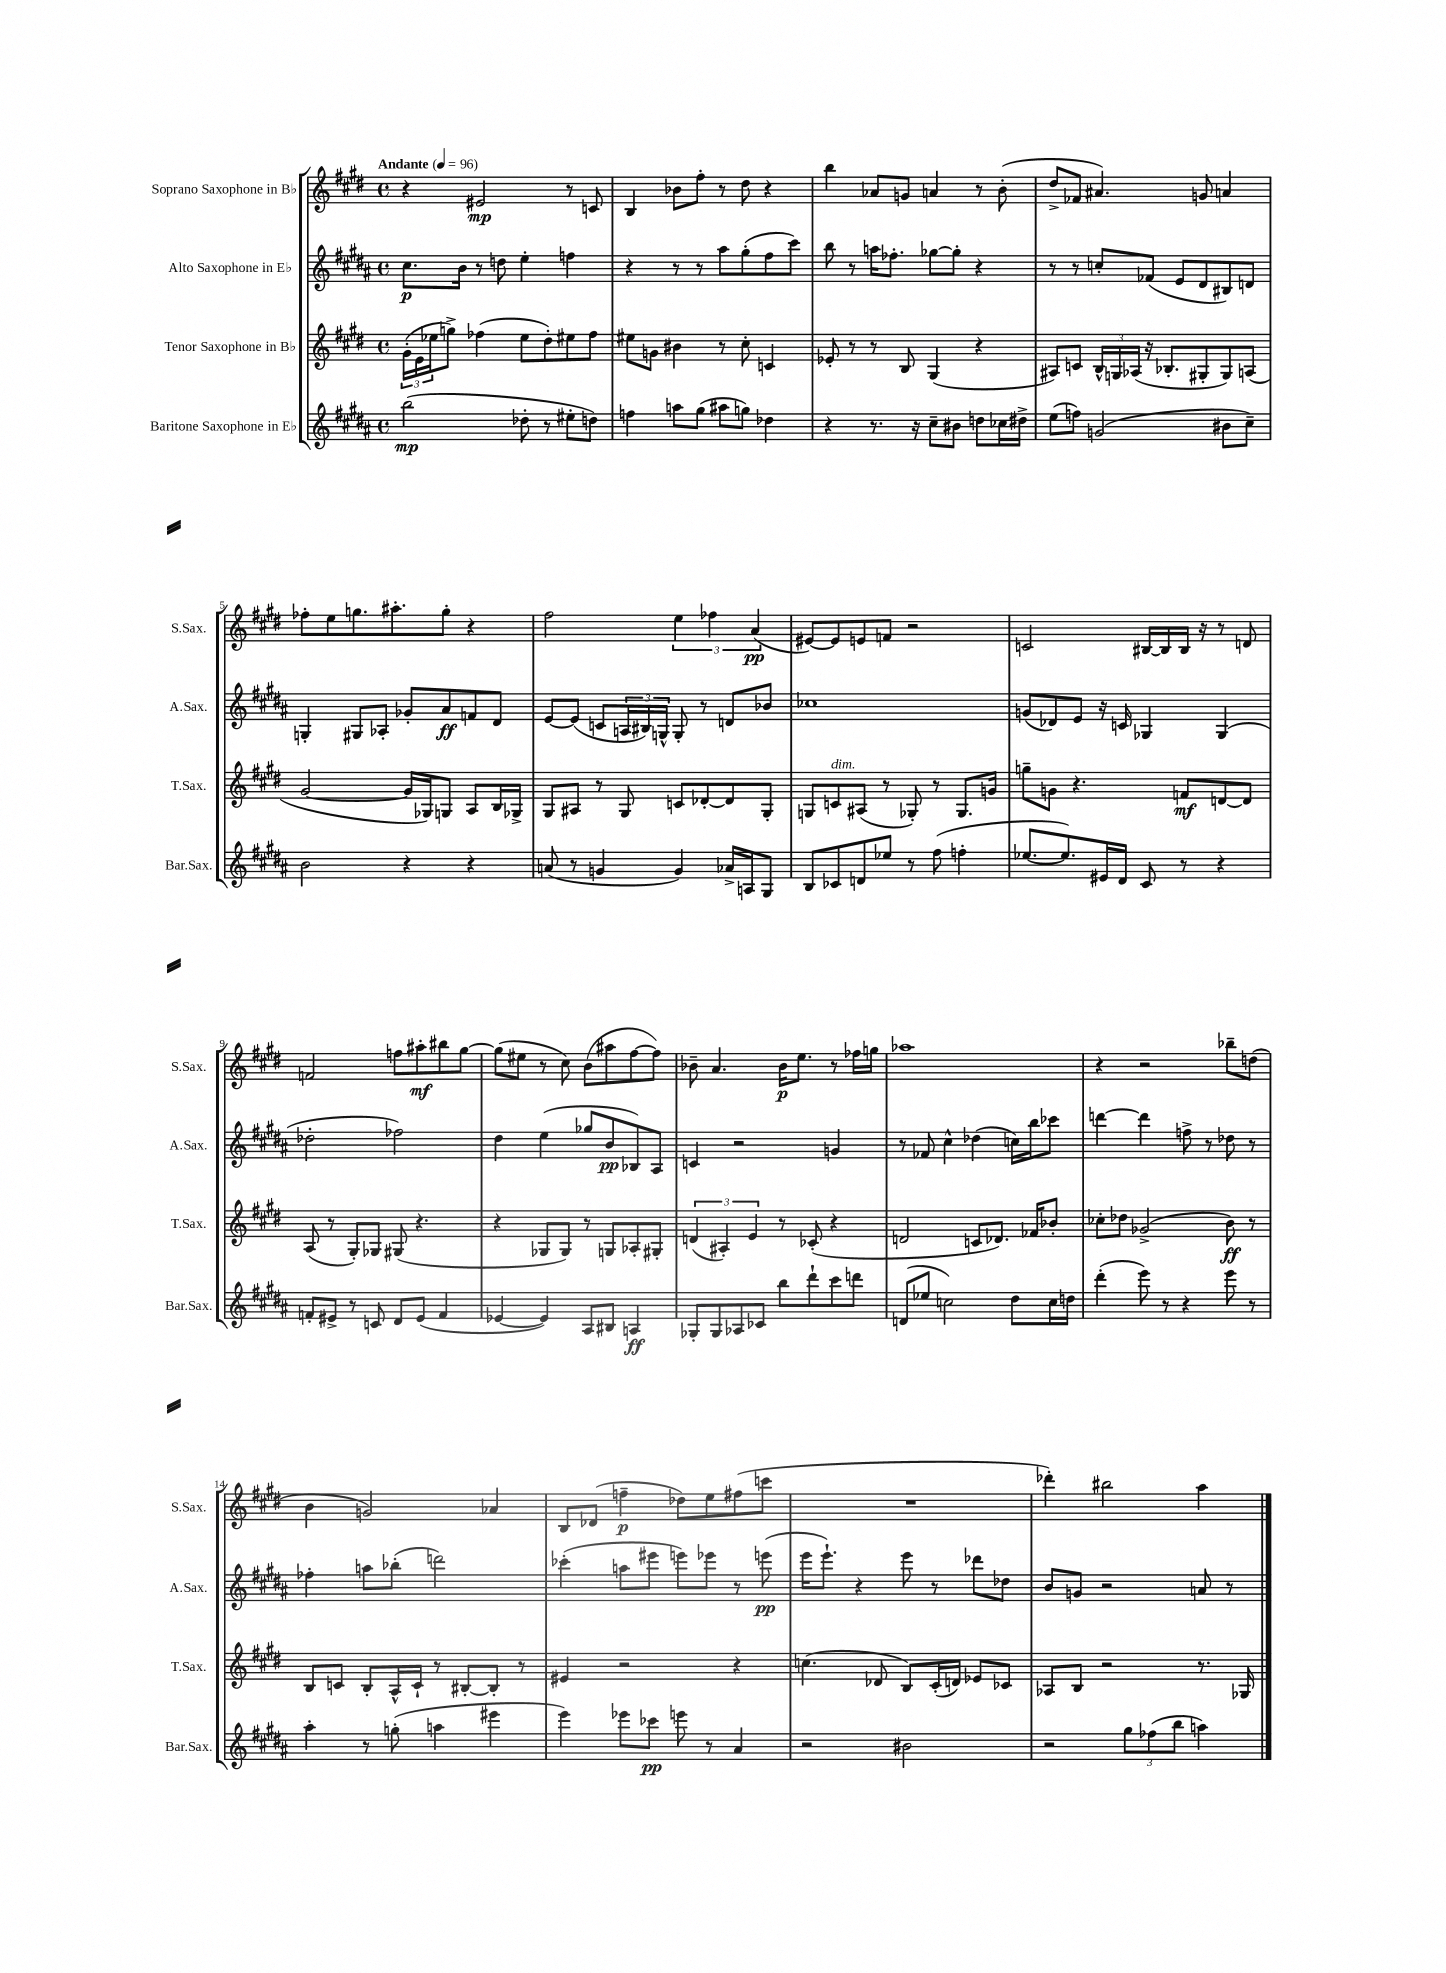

**kern	**kern	**kern	**kern
*staff4	*staff3	*staff2	*staff1
*clefG2	*clefG2	*clefG2	*clefG2
*k[f#c#g#d#a#]	*k[f#c#g#d#]	*k[f#c#g#d#a#]	*k[f#c#g#d#]
*M4/4	*M4/4	*M4/4	*M4/4
*met(c)	*met(c)	*met(c)	*met(c)
*MM96	*MM96	*MM96	*MM96
(2bb	(24g#'	8.cc#	4r
.	24e	.	.
.	24ee-	.	.
.	8gg^)	.	.
.	.	16b	.
.	(4ff-	8r	2e#
.	.	8dd	.
8dd-'	8ee-	4ee'	.
8r	8dd#')	.	.
8ee#'	8ee#	4ff	8r
8dd)	8ff-	.	8c
=	=	=	=
4ff	8ee#	4r	4B
.	8g	.	.
8aa	4b#	8r	8b-
(8gg#	.	8r	8ff#'
8aa#	8r	8aa#	8r
8gg)	8cc#'	(8gg#'	8dd#
4dd-	4c	8ff#	4r
.	.	8ccc#)	.
=	=	=	=
4r	8e-'	8bb	4bb
.	8r	8r	.
8.r	8r	16aa	8a-
.	.	8.ff-'	.
.	8B	.	8g
16r	.	.	.
8cc#~	(4G#	[8gg-	4a
8b#	.	8gg-']	.
8dd	4r	4r	8r
16cc-	.	.	(8b'
16dd#^	.	.	.
=	=	=	=
(8ee	8A#)	8r	8dd#^
8ff)	8c	8r	8f-
(2g	24B^^	8cc'	4.a#)
.	24G	.	.
.	(24A-	.	.
.	16r	(8f-	.
.	8.B-'	.	.
.	.	8e	.
.	8G#'	8d#	8g
8b#	8G#)	8B#)	4a
8cc#~)	(8A	8d	.
=	=	=	=
2b	[2g#	4G'	8ff-'
.	.	.	8ee
.	.	8G#	8.gg
.	.	8A-'	.
.	.	.	8.aa#'
4r	16g#]	8g-'	.
.	16G-)	.	.
.	8G	8a#	8gg'
4r	8A	8f	4r
.	16B	8d#	.
.	16G-^	.	.
=	=	=	=
(8a	8G#	[8e	2ff#
8r	8A#	(8e]	.
4g	8r	8c	.
.	8G#	24A	.
.	.	24B#)	.
.	.	24G^^	.
4g)	8c	8G'	6ee
.	[8d-'	8r	.
.	.	.	6ff-
16a-^	8d-]	8d	.
16A	.	.	.
.	.	.	(6a
8G#	8G#'	8b-	.
=	=	=	=
8B	8G	1cc-	[8e#)
8c-	8c	.	8e#]
8d	(8A#	.	8e
8ee-	8r	.	8f
8r	8G-')	.	2r
(8ff#	8r	.	.
4ff'	8.G-	.	.
.	16g	.	.
=	=	=	=
[8.ee-	8gg~	(8g	2c
.	8g	8d-)	.
8.ee-])	.	.	.
.	4.r	8e	.
16e#	.	16r	.
16d#	.	16c	.
8c#	.	4G-	[16B#
.	.	.	16B#]
8r	8f	.	16B#
.	.	.	16r
4r	[8d	(4G-	8r
.	8d]	.	8d
=	=	=	=
8f'	(8A	2dd-'	2f
8e#^	8r	.	.
8r	8G#')	.	.
8c	8G-	.	.
8d#	(8G#	2ff-)	8ff
(8e#	4.r	.	8aa#'
4f	.	.	8bb#
.	.	.	[8gg#
=	=	=	=
[4e-	4r	4dd#	(8gg#]
.	.	.	8ee#
4e-])	8G-	(4ee	8r
.	8G-)	.	8cc#)
8A#	8r	8gg-	(8b
8B#	8G	8b	8aa#
4A	8A-'	8B-)	[8ff#
.	8G#'	8A#	8ff#])
=	=	=	=
8G-'	(6d	4c	8b-~
8G-	.	.	4.a
.	6A#')	.	.
8A-	.	2r	.
.	6e	.	.
8c-	.	.	.
8bb	8r	.	16b-
.	.	.	8.ee
8ddd#`	(8c-'	.	.
8ccc#	4r	4g	8r
8ddd	.	.	16ff-
.	.	.	16gg
=	=	=	=
(8d	2d	8r	1aa-
8ee-	.	8f-	.
2cc)	.	4cc#^^	.
.	8c	(4dd-	.
.	8.d-)	.	.
8dd#	.	16cc)	.
.	16f-	16bb	.
16cc	8b-'	8ccc-	.
16dd	.	.	.
=	=	=	=
(4ddd#'	8cc-'	[4ddd	4r
.	8dd-	.	.
8eee)	(2g-^	4ddd]	2r
8r	.	.	.
4r	.	8ff^	.
.	.	8r	.
8eee	8b)	8dd-	8bb-~
8r	8r	8r	(8dd
=	=	=	=
4aa#'	8B	4ff-'	4b
.	8c	.	.
8r	8B'	8aa	2g)
(8gg'	16A^^	(8bb-'	.
.	16c`	.	.
4aa	8r	2ddd)	.
.	[8B#'	.	.
4eee#	8B#']	.	4a-
.	8r	.	.
=	=	=	=
4eee)	4e#	(4ccc-'	8B
.	.	.	(8d-
8eee-	2r	8aa	4ff~
8ccc-	.	8eee#	.
8eee	.	8eee)	8dd-)
8r	.	8eee-	8ee
4a#	4r	8r	(8ff#
.	.	(8eee	8ccc
=	=	=	=
2r	(4.cc	16eee	1r
.	.	8.eee`)	.
.	.	4r	.
.	8d-	.	.
2b#	8B)	8eee	.
.	(16c#'	8r	.
.	16d)	.	.
.	8e-	8ddd-	.
.	8c-	8dd-	.
=	=	=	=
2r	8A-	8b	4ddd-')
.	8B	8g	.
.	2r	2r	2bb#
12gg#	.	.	.
(12ff-	.	.	.
12bb	.	.	.
4aa)	8.r	8a	4aa
.	.	8r	.
.	16G-	.	.
==	==	==	==
*-	*-	*-	*-
